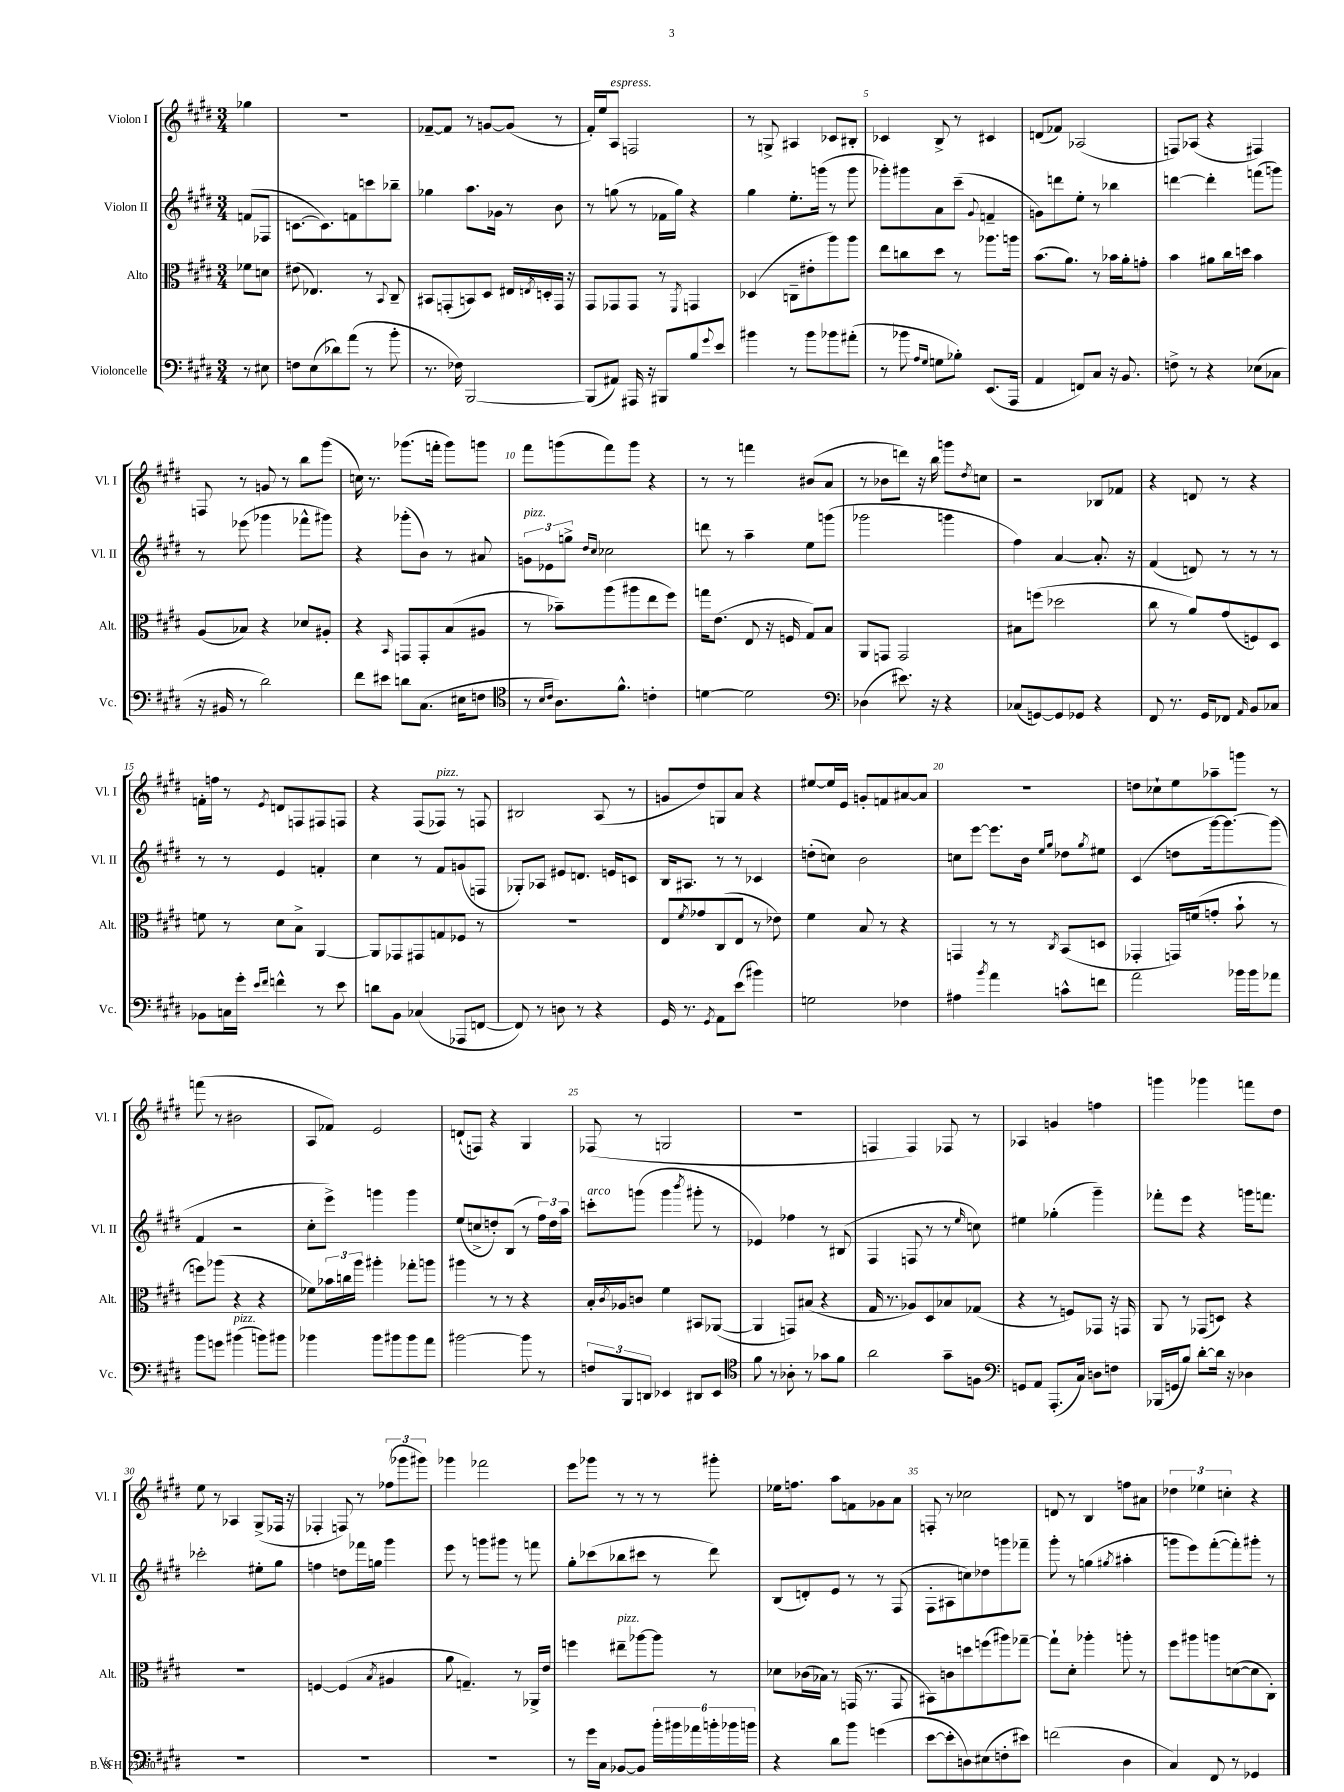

**kern	**kern	**kern	**kern
*staff4	*staff3	*staff2	*staff1
*clefF4	*clefC3	*clefG2	*clefG2
*k[f#c#g#d#]	*k[f#c#g#d#]	*k[f#c#g#d#]	*k[f#c#g#d#]
*M3/4	*M3/4	*M3/4	*M3/4
8r	8f-	(8f	4gg-
8E#	8d	8F-	.
=	=	=	=
8F	(8e#	[8.c	2.r
(8E	4.E-)	.	.
.	.	8.c])	.
8d-)	.	.	.
(8a	.	8f	.
8r	8r	8ccc	.
.	8qqBB	.	.
8b'	8C#~	8bb-~	.
=	=	=	=
8.r	8BB#	4gg-	[8f-~
.	(8GG'	.	8f-]
16F-)	.	.	.
[2BBB	8BB)	8.aa	8r
.	8D#	.	[8g
.	.	16g-	.
.	16E#	8r	(8g]
.	8qE	.	.
.	16D'	.	.
.	16GG	8b	8r
.	16r	.	.
=	=	=	=
(8BBB]	8GG#	8r	16f#')
.	.	.	16ee
8AA#)	8GG-	(8gg	8A
16AAA#	8GG-	8r	2F
16r	.	.	.
8BBB#	8r	16f-	.
.	.	16gg)	.
.	8qFF#	.	.
8B	4GG	4r	.
8qqg#	.	.	.
8e	.	.	.
=	=	=	=
4b#	(4D-	4gg#	8r
.	.	.	8G^
8r	8C~	8.ee'	4A#
8b#	8e#'	.	.
.	.	(16ggg	.
8b-	8aa)	8r	8c-
(8a#'	8aa	8ggg	8B#'
=	=	=	=
8r	8ee	8ggg-')	4c-
8b-	8cc	8ggg#	.
16qqA	.	.	.
16qqG#	.	.	.
8G	8dd#	8a	8B^
8B-')	8r	(8ccc#~	8r
.	.	8qqg#	.
(8.EE	8.aa-	4f~	4c#
16AAA	16aa	.	.
=	=	=	=
4AA	(8.b	8g)	(8d
.	.	8ddd	8f-)
.	8.a)	.	.
8FF)	.	8ee'	(2A-
8C#	8r	8r	.
16r	16b-	4bb-	.
8.BB	16a'	.	.
.	8g'	.	.
=	=	=	=
8F^	4b	[4ddd	8F)
8r	.	.	(8A-
4r	8a#	4ddd']	4r
.	16cc#	.	.
.	16dd	.	.
(8E-	4b	(8fff	4F#)
8C-	.	8ggg)	.
=	=	=	=
16r	(8A	8r	8F
16BB#	.	.	.
8r	8B-)	(8eee-	8r
2d#)	4r	4ggg-	8g
.	.	.	8r
.	8d-	8fff-^^	8bb
.	8A#'	8ggg#)	(8ggg#
=	=	=	=
8f#	4r	4r	16cc)
.	.	.	8.r
8e#	.	.	.
.	16qqBB	.	.
8d	8GG	(8ggg-'	(8.ggg-
(8.C#	8GG'	8b)	.
.	.	.	16fff'
.	(8B	8r	8ggg-)
16E#	.	.	.
8F	8A#	8a#	8ggg
=	=	=	=
*clefC4	*	*	*
8r	8r	12g	8fff#
.	.	12e-	.
16qqB	.	.	.
16qqc#	.	.	.
8.A)	8b-~)	.	(8ggg
.	.	12gg^	.
.	.	16qqdd#	.
.	.	16qqcc#	.
.	(8aa	2cc-	8fff#)
8.f#^^	.	.	.
.	8aa#	.	8ggg
4c'	8ee	.	4r
.	8ff#)	.	.
=	=	=	=
[4d	16gg	8ddd	8r
.	(8.e	.	.
.	.	8r	8r
2d]	8E	4aa~	4fff
.	16r	.	.
.	16F	.	.
.	8G#)	8ee	(8b#
.	8B	(8ggg	8a
=	=	=	=
*clefF4	*	*	*
(4D-	8AA	2ggg-	8r
.	8GG	.	8b-
8.e#)	2GG	.	8ddd)
.	.	.	16r
16r	.	.	16bb
4r	.	4ggg	8ggg
.	.	.	8qdd#
.	.	.	8cc
=	=	=	=
(8C-	8B#	4ff#)	2r
[8GG)	(8ff	.	.
8GG]	2dd-	[4a	.
8GG-	.	.	.
4r	.	8.a']	8B-
.	.	.	8f-
.	.	16r	.
=	=	=	=
8FF#	8cc#	(4f#	4r
8.r	8r	.	.
.	8a)	8d)	8d
16GG#	.	.	.
8FF-	(8g#	8r	8r
16qqAA	.	.	.
8BB	8F)	8r	4r
8C-	8D#	8r	.
=	=	=	=
8BB-	8f	8r	16f'
.	.	.	16ff
16C	8r	8r	8r
16g#'	.	.	.
16qqe	.	.	.
16qqf#	.	.	8qe
4f^^	8d#	4e	8d
.	8B^	.	8F
8r	[4AA	4f'	8F#
8e	.	.	8F
=	=	=	=
8d	8AA]	4cc#	4r
8BB	8GG-	.	.
(4C-	8GG#	8r	(8F#
.	8G	8f#	8F-)
8AAA-	8F-	(8g	8r
[8FF	8r	8F	8F
=	=	=	=
8FF])	2.r	8G-')	2B#
8r	.	8A-	.
8D	.	8e#	.
8r	.	8.d	.
4r	.	.	(8A
.	.	16e	.
.	.	8c	8r
=	=	=	=
16GG#	8E	16B	8g
8.r	.	8.A#	.
.	8qf#	.	.
.	8g-	.	8dd#)
8qGG#	.	.	.
8AA	(8C#	8r	8G
(8e	8E	8r	8a
4b#)	8r	4c-	4r
.	8e-)	.	.
=	=	=	=
2G	4f#	(8dd'	[8ee#
.	.	8cc)	16ee#]
.	.	.	16e
.	8B	2b	8g'
.	8r	.	8f
4F-	4r	.	[8a#
.	.	.	8a#]
=	=	=	=
4A#	4GG	8cc	2.r
.	.	[8eee	.
8qb	.	.	.
4a	8r	8.eee]	.
.	8r	.	.
.	.	16b	.
.	.	16qqee	.
.	8qC#	16qqgg#	.
8c^^	(8BB	8dd-	.
.	.	8qgg#	.
8f	8D	8ee#	.
=	=	=	=
2a	4GG-'	(4c#	8dd
.	.	.	8cc-`
.	16GG)	8dd	8ee
.	(16f	.	.
.	8g'	[16ggg#)	8aa-~
.	.	8.ggg#_	.
16b-	8b`	.	8ggg
16b-	.	.	.
8a-	8r	(8ggg#]	8r
=	=	=	=
8b	8ff)	4f#	(8fff
8g	(8aa-	.	8r
(4b#	4r	2r	2b#
8b)	4r	.	.
8b#	.	.	.
=	=	=	=
4b-	8f-)	8cc#'	8A
.	24b-	8eee^)	8f-)
.	24cc	.	.
.	24aa	.	.
8b-	4aa#'	4ggg	2e
8b#	.	.	.
8b#	8gg-'	4ggg	.
8a	8aa	.	.
=	=	=	=
[2b#	4aa#	(8ee	(8d`
.	.	8cc^	8F)
.	8r	8dd')	4r
.	8r	(8B	.
8b#]	4r	8r	4G#
8r	.	24ff#)	.
.	.	24dd	.
.	.	24aa	.
=	=	=	=
12F	16B'	8ccc'	(8F-
.	8qc#	.	.
.	16A-	.	.
12BBB	.	.	.
.	8c	(8ggg	8r
12DD	.	.	.
4EE-	4f#	4ggg	2G
.	.	8qbbb	.
8DD#	8BB#	8ggg#'	.
8EE-	([8AA-	8r	.
=	=	=	=
*clefC4	*	*	*
8f#	4AA-]	4e-)	2.r
8r	.	.	.
8A-'	8GG)	4ff-	.
8r	(8B#	.	.
8g-	4r	8r	.
8f#	.	(8B#	.
=	=	=	=
2a	16G#	4F#	4F
.	8.r	.	.
.	8A-)	8F	4F)
.	8D#	8r	.
8g#~	8B-	8r	8F-
.	.	16qqee	.
8F	(8G-	8cc)	8r
=	=	=	=
*clefF4	*	*	*
8GG	4r	4ee#	4A-
8AA	.	.	.
(8.AAA'	8r	(4gg-'	4g
.	8F)	.	.
16C#)	.	.	.
8D	8GG-	4ggg#~)	4ff
8F	16r	.	.
.	16GG	.	.
=	=	=	=
(16BBB-	8AA	8fff-'	4ggg
16GG	.	.	.
8B)	8r	8eee	.
[8d#'	(8GG-	4r	4ggg-
16d#]	8D)	.	.
16r	.	.	.
4D-	4r	16ggg	8fff
.	.	8.fff	.
.	.	.	8dd#
=	=	=	=
2.r	2.r	2ccc-'	8ee
.	.	.	8r
.	.	.	4A-
.	.	8ee#'	(8G#^
.	.	8gg#	16F-
.	.	.	16r
=	=	=	=
2.r	[4F	4ff	4F-'
.	(4F]	8dd	8F)
.	.	16fff-	8r
.	.	16gg	.
.	8qB	.	.
.	4A#	4ggg#	(12ff-
.	.	.	12ggg-
.	.	.	12ggg#)
=	=	=	=
2.r	8a	8eee	4ggg-
.	4.G~)	8r	.
.	.	8ggg	2fff-
.	.	8ggg#	.
.	8r	8r	.
.	16AA-^	8fff	.
.	16e	.	.
=	=	=	=
8r	4ff	8gg#'	8eee
16g#	.	(8ccc-	8ggg-
16C#	.	.	.
[8BB-	8ee#~	8bb-	8r
8BB-]	[8aa-	8ccc#	8r
24b'	8aa-]	8r	8r
24b#	.	.	.
24a-	.	.	.
24b'	8r	8ddd#)	8ggg#'
24b-	.	.	.
24b	.	.	.
=	=	=	=
4r	8d-	(8B	16ee-
.	.	.	8.ff
.	(16c-	8d')	.
.	16B-)	.	.
8d#	8r	8e	8aa
8b	(16GG	8r	8f
.	8.r	.	.
(4g	.	8r	8g-
.	8GG	(8F#	8a
=	=	=	=
[8e	8BB#)	8F#'	8F'
8e']	8c	8A#	8r
8D)	8dd	8cc)	2cc-
(8E#	(8ff	8dd-	.
8F'	8aa#)	8ggg	.
8e#)	[8gg-~	8fff-~	.
=	=	=	=
(2f	8gg-`]	8ggg#'	8d
.	8d#'	8r	8r
.	4aa-'	(4gg	4B
.	.	8qgg#	.
4D#	8aa'	4aa#'	8ff
.	8r	.	8a#
=	=	=	=
4C#)	8ff#	8ggg	6dd-
.	8aa#	8eee)	.
.	.	.	6ee-
8FF#	8aa	([8fff#'	.
.	.	.	6cc'
8r	([8d	8fff#'])	.
4GG-	8d]	8ggg#'	4r
.	8C#')	8r	.
==	==	==	==
*-	*-	*-	*-
